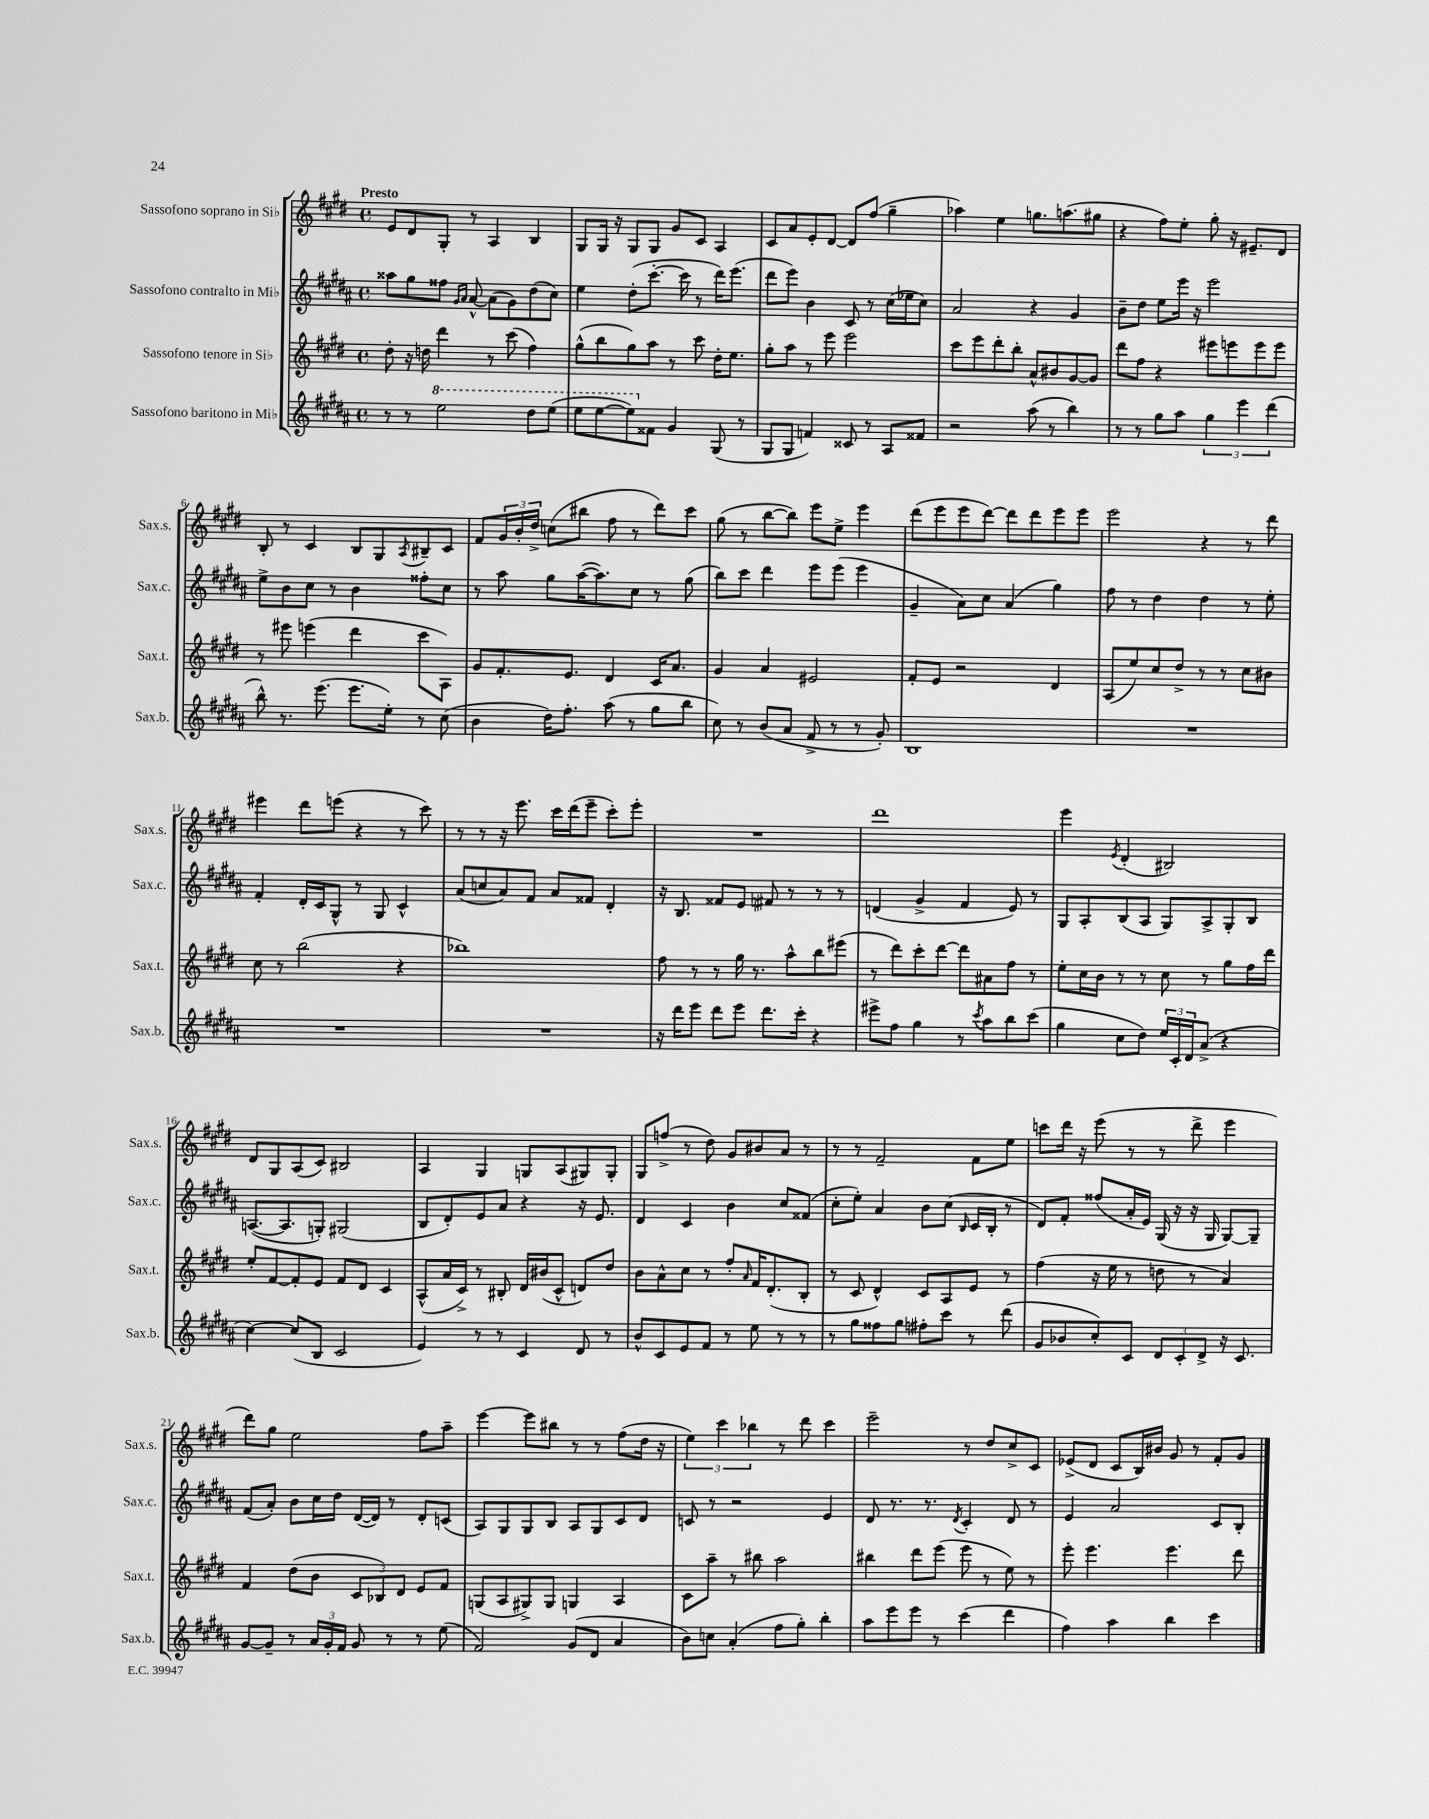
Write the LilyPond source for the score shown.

<<
\new StaffGroup <<
\new Staff = "s0" \with { instrumentName = "Sassofono soprano in Sib" shortInstrumentName = "Sax.s." } {
    \clef treble \key e \major \defaultTimeSignature \time 4/4 \tempo "Presto"
    e'8 dis'8 gis8-. r8 a4 b4 |
    gis8 gis16 r16 gis8 gis8 gis'8 cis'8 a4 |
    cis'8 a'8 e'8-. dis'8~ dis'8 fis''8( gis''4-- |
    aes''4) e''4 g''8. a''8.( gis''8 |
    r4 fis''8) e''8-. gis''8-. r16 eis'8.-- dis'8 |
    b8-. r8 cis'4 b8 gis8 \acciaccatura { a8 } bis8-- cis'8 |
    fis'8 \tuplet 3/2 { gis'16 b'16-. dis''16-> } c''8( bis''8 fis''8 r8 dis'''8) cis'''8 |
    gis''8( r8 b''8~ b''8) e'''8 e''8-> e'''4 |
    dis'''8( e'''8 e'''8 dis'''8~) dis'''8 dis'''8 e'''8 e'''8 |
    e'''2 r4 r8 dis'''8 |
    eis'''4 dis'''8 e'''8( r4 r8 cis'''8) |
    r8 r8 r16 e'''8. cis'''16 dis'''16( e'''8-- cis'''8-.) e'''8-. |
    R1 |
    dis'''1 |
    e'''4 \acciaccatura { e'8 } dis'4-.( bis2) |
    dis'8 gis8 a8( cis'8) bis2 |
    a4 gis4 g8 a8( gis8) gis8-. |
    gis8 f''8->( r8 dis''8) gis'8 bis'8 a'8 r8 |
    r8 r8 fis'2-- fis'8 e''8 |
    c'''8 dis'''16 r16 e'''8( r8 r8 dis'''8-> e'''4 |
    dis'''8) gis''8 e''2 fis''8 a''8-- |
    e'''4~ e'''8 bis''8 r8 r8 fis''8( dis''16 r16 |
    \tuplet 3/2 { e''4) cis'''4 bes''4 } r8 dis'''8 cis'''4 |
    e'''2-- r8 dis''8 cis''8-> cis'8 |
    ees'8->( dis'8 cis'8 b16) bis'16 gis'8 r8 fis'8-. gis'8 \bar "|." |
}
\new Staff = "s1" \with { instrumentName = "Sassofono contralto in Mib" shortInstrumentName = "Sax.c." } {
    \clef treble \key b \major \defaultTimeSignature \time 4/4
    aisis''8 gis''8 fisis''8 \grace { gis'16 ais'16 } ais'8~-^ ais'8( gis'8) dis''8( cis''8) |
    e''4 dis''8-.( cis'''8.~-. cis'''16 r8 dis'''16) e'''8.( |
    dis'''8 e'''8) b'4 cis'8 r8 cis''16( ees''16 cis''8) |
    ais'2 r4 gis'4 |
    b'8-- dis''8 e''8 e'''16 r16 e'''2 |
    e''8-> b'8 cis''8 r8 b'4 fisis''8-. cis''8 |
    r8 ais''8 gis''8 ais''16~( ais''8.) cis''8 r8 gis''8( |
    b''8) cis'''8 dis'''4 e'''8 e'''8( e'''4 |
    gis'4-- ais'8) cis''8 ais'4( gis''4) |
    fis''8 r8 dis''4 dis''4 r8 e''8-. |
    fis'4-. dis'16-. cis'16 gis8-^ r8 gis8 cis'4-^ |
    ais'8( c''8 ais'8) fis'8 ais'8 fisis'8 dis'4-. |
    r16 b8. fisis'8 e'8 fis'8 r8 r8 r8 |
    d'4( gis'4-> fis'4 e'8) r8 |
    gis8 ais8-. b8( ais8 gis8) ais8-> gis8-. b8 |
    a8.~( a8. g8-.) gis2( |
    b8 dis'8-.) e'8 ais'8 r4 r16 e'8. |
    dis'4 cis'4 b'4 cis''8 fisis'8( |
    cis''8-. e''8-.) ais'4 b'8 cis''8( \grace { b16 } cis'16 b16-. r8 |
    dis'8) fis'8-. fisis''8( ais'16-. e'16) gis16( r16 r16 gis16 gis8~) gis8-- |
    fis'8( ais'8-.) b'8 cis''16 dis''16 dis'16~( dis'16) r8 dis'8-. c'8( |
    ais8) gis8 gis8 b8 ais8 gis8 cis'8 dis'8 |
    c'8 r8 r2 e'4 |
    dis'8 r8. r8. \acciaccatura { dis'8 } cis'4-. dis'8 r8 |
    e'4 ais'2 cis'8 b8-. \bar "|." |
}
\new Staff = "s2" \with { instrumentName = "Sassofono tenore in Sib" shortInstrumentName = "Sax.t." } {
    \clef treble \key e \major \defaultTimeSignature \time 4/4
    dis''8-. r16 d''16 dis'''4 r8 cis'''8( fis''4) |
    gis''8-^( b''8 gis''8) a''8 r8 cis'''8 dis''16-. e''8. |
    gis''8-. a''8 r8 e'''8 e'''2 |
    cis'''8 e'''8 dis'''8-. b''8-. a'8-^ bis'8 gis'8~ gis'8 |
    dis'''8 fis''8 r4 eis'''8 e'''8 e'''8 e'''8 |
    r8 eis'''8 e'''4( dis'''4 cis'''8 a8) |
    gis'8 fis'8.-. e'8. dis'4 cis'16 a'8. |
    gis'4 a'4 eis'2 |
    fis'8-. e'8 r2 dis'4 |
    a8( e''8) cis''8 dis''8-> r8 r8 cis''8 bis'8 |
    cis''8 r8 b''2( r4 |
    bes''1) |
    fis''8 r8 r8 gis''16 r8. a''8-^ b''8 eis'''8( |
    r8 dis'''8) cis'''8-. dis'''8~ dis'''8 ais'8 fis''8 r8 |
    e''8-. cis''16 b'16 r8 r8 cis''8 r8 gis''8 fis''16 dis'''16 |
    e''8-. fis'8~ fis'8-. e'8 fis'8 dis'8 cis'4 |
    a8-^( a'16 cis'16->) r8 bis8-. dis'16 bis'16( cis'8-^ d'8) dis''8 |
    b'8 a'8-^ cis''8 r8 fis''8-. \grace { a'16 } fis'16 dis'8.-.( b8-. |
    r8 cis'8 dis'4-^) cis'8 a8 e'8 r8 |
    fis''4( r16 e''16 r8 d''8 r8 a'4) |
    fis'4 dis''8( b'8 \tuplet 3/2 { cis'8 bes8) dis'8 } e'8 fis'8 |
    g8( a8 gis8->) gis8 g4 a4 |
    cis'8 a''8-- r8 bis''8 a''2 |
    bis''4 dis'''8 e'''8( e'''8 r8 e''8) r8 |
    e'''8-. e'''4. e'''4. dis'''8 \bar "|." |
}
\new Staff = "s3" \with { instrumentName = "Sassofono baritono in Mib" shortInstrumentName = "Sax.b." } {
    \clef treble \key b \major \defaultTimeSignature \time 4/4
    r8 r8 \ottava #1 e'''2 dis'''8 e'''8( |
    e'''8 e'''8~ e'''8) \ottava #0 fisis'8 gis'4 gis8( r8 |
    gis8 gis8 f'4) cisis'8 r8 ais8 fisis'8 |
    r2 ais''8( r8 b''4) |
    r8 r8 gis''8 ais''8 \tuplet 3/2 { gis''4 e'''4 dis'''4( } |
    b''8-^) r8. e'''8.( e'''8. e''16-.) r8 cis''8( |
    b'4 dis''16) fis''8.-. ais''8( r8 gis''8 b''8 |
    cis''8) r8 b'8( ais'8 fis'8-> r8 r8 gis'8-.) |
    b1 |
    R1 |
    R1 |
    R1 |
    r16 dis'''16 e'''8 dis'''8 e'''8 dis'''8. cis'''16-. r4 |
    eis'''8-> fis''8 gis''4 r8 \acciaccatura { cis'''8 } ais''8 b''8 cis'''8( |
    gis''4 cis''8 dis''8) \tuplet 3/2 { e''16 cis'16-. dis'16 } ais'8->( r4 |
    cis''4~) cis''8( b8 cis'2 |
    e'4) r8 r8 cis'4 dis'8 r8 |
    b'8-^ cis'8 e'8 fis'8 r8 e''8 r8 r8 |
    r8 gis''8 fisis''8 gis''8 fis''8-. cis'''8 r8 dis'''8( |
    gis'8 bes'8 cis''8-.) cis'8 \tuplet 3/2 { dis'8 cis'8-. dis'8-> } r16 cis'8. |
    gis'8~ gis'8-- r8 \tuplet 3/2 { ais'16 gis'16-. fis'16 } gis'8 r8 r8 e''8( |
    fis'2) gis'8( dis'8 ais'4 |
    b'8) c''8 ais'4-.( fis''8 gis''8-.) b''4-. |
    ais''8 e'''8 e'''8 r8 cis'''4( dis'''4 |
    fis''4) ais''4 b''4 cis'''4 \bar "|." |
}
>>
>>
